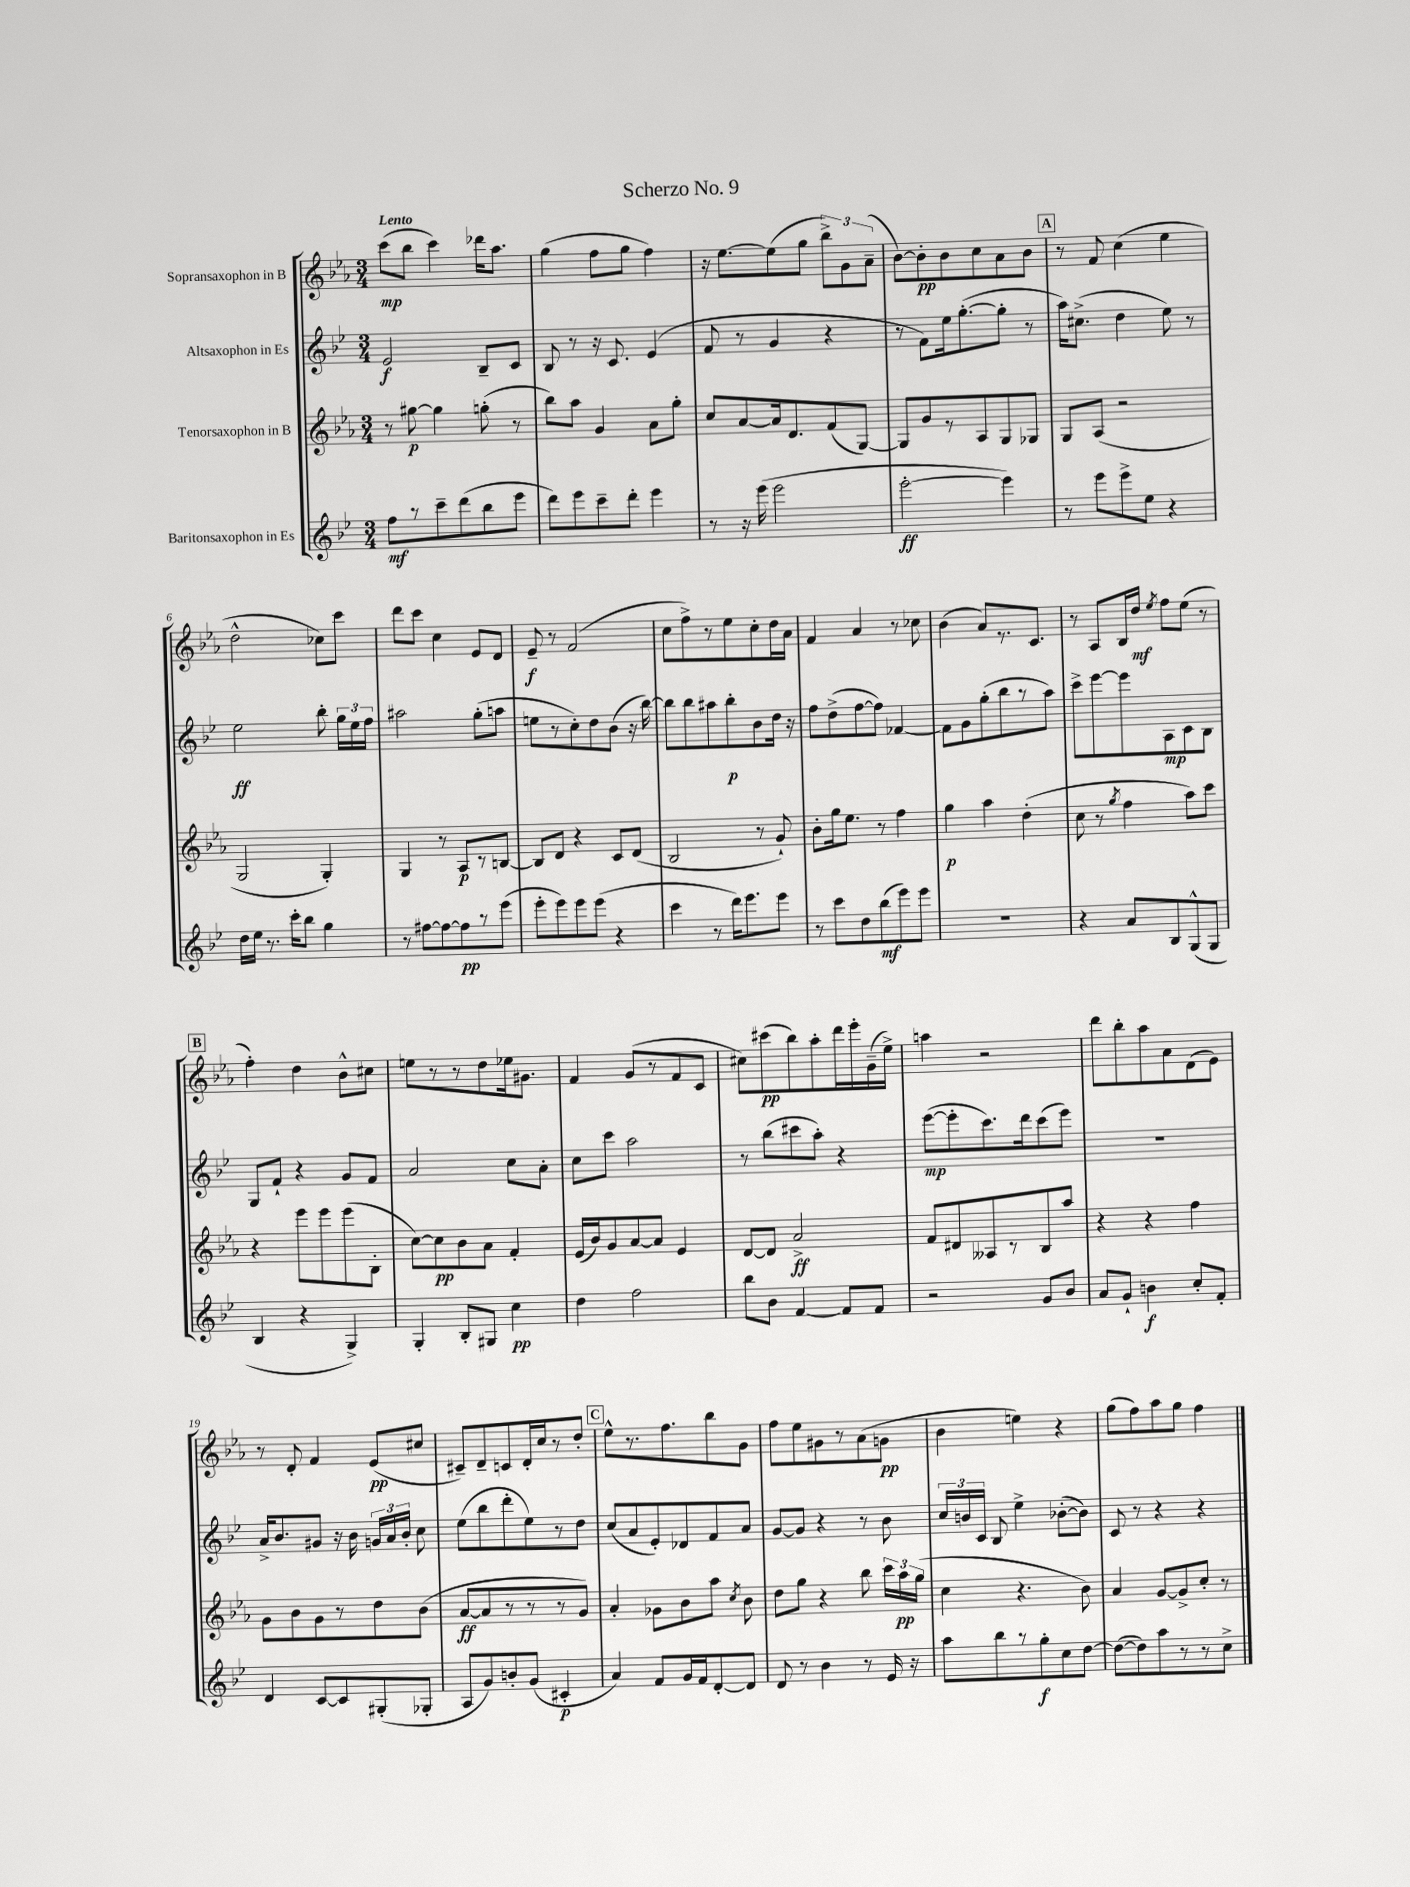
\header { title = "Scherzo No. 9" }
<<
\new StaffGroup <<
\new Staff = "s0" \with { instrumentName = "Sopransaxophon in B" } {
    \clef treble \key ees \major \numericTimeSignature \time 3/4 \tempo "Lento"
    \autoBeamOff c'''8[\mp( bes''8] c'''4) des'''16[ aes''8.] |
    g''4( f''8[ g''8] f''4) |
    r16 ees''8.[~ ees''8( g''8] \tuplet 3/2 { bes''8[->) g'8 aes'8]--( } |
    bes'8[~) bes'8-.\pp bes'8 c''8 aes'8 bes'8] |
    \mark \markup { \box "A" } r8 f'8 c''4( ees''4 |
    d''2-^ ces''8[) c'''8] |
    d'''8[ c'''8] c''4 ees'8[ d'8] |
    ees'8--\f r8 f'2( |
    c''8[ f''8->) r8 ees''8 c''8-. d''16 aes'16] |
    f'4 aes'4 r8 ces''8 |
    bes'4( aes'8[) r8. c'8.] |
    r8 aes8[ bes16 d''16]\mf \acciaccatura { ees''8 } f''8[ ees''8]( r8 |
    \mark \markup { \box "B" } f''4-.) d''4 bes'8[-^ cis''8] |
    e''8[ r8 r8 d''8 ees''16 gis'8.] |
    f'4 g'8[( r8 f'8 c'8] |
    cis''8[) cis'''8\pp( bes''8) aes''8-. d'''16 ees'''16-. g'16--( ees''16]->) |
    a''4 r2 |
    d'''8[ bes''8-. aes''8 aes'8 d'8( ees'8]) |
    r8 d'8-. f'4 ees'8[\pp( cis''8] |
    cis'8[--) d'8-- c'8 d'16-. c''16 r8 d''8]-. |
    \mark \markup { \box "C" } ees''8[-^ r8. f''8. bes''8 g'8] |
    f''8[ ees''8 gis'8 r8 aes'8( g'8]\pp |
    bes'4 e''4) r4 |
    g''8[( f''8) aes''8 g''8] f''4 \bar "|." |
}
\new Staff = "s1" \with { instrumentName = "Altsaxophon in Es" } {
    \clef treble \key bes \major \numericTimeSignature \time 3/4
    \autoBeamOff ees'2\f bes8[-- c'8] |
    bes8 r8 r16 c'8. ees'4( |
    f'8 r8 g'4 r4 |
    r8 f'8[) ees''16 g''8.~-.( g''8]-. r8 |
    \mark \markup { \box "A" } a''16[) cis''8.]->( d''4 ees''8) r8 |
    ees''2\ff bes''8-. \tuplet 3/2 { g''16[ ees''16 f''16] } |
    ais''2 g''8[-.( a''8] |
    e''8[ r8 c''8-.) d''8 bes'8]( r16 bes''16~) |
    bes''8[ bes''8 ais''8 bes''8-.\p bes'8 d''16] r16 |
    f''8[ d''8->( f''8~ f''8]) fes'4~ |
    fes'8[ g'8 g''8-.( bes''8 r8 a''8]) |
    c'''8[-> ees'''8~ ees'''8 a8\mp c'8 bes8] |
    \mark \markup { \box "B" } g8[ f'8]-! r4 g'8[ f'8] |
    a'2 c''8[ a'8]-. |
    c''8[ c'''8] a''2 |
    r8 bes''8[( cis'''8 a''8]-.) r4 |
    ees'''8[~\mp( ees'''8-. c'''8.) d'''16 c'''8( ees'''8]) |
    R2. |
    a'16[-> bes'8. gis'8] r16 bes'16 \tuplet 3/2 { g'16[ a'16 bes'16]-. } c''8 |
    ees''8[( bes''8 d'''8-. ees''8) r8 d''8] |
    \mark \markup { \box "C" } c''8[( a'8 ees'8-.) des'8 f'8 a'8] |
    g'8[~ g'8] r4 r8 bes'8 |
    \tuplet 3/2 { c''16[ b'16 c'16] } bes8 ees''4-> bes'8[~-.( bes'8]) |
    c'8 r8 r4 r4 \bar "|." |
}
\new Staff = "s2" \with { instrumentName = "Tenorsaxophon in B" } {
    \clef treble \key ees \major \numericTimeSignature \time 3/4
    \autoBeamOff r8 gis''8~\p gis''4 g''8-.( r8 |
    bes''8[) aes''8] g'4 aes'8[ g''8]-. |
    c''8[ aes'8~ aes'16 d'8. f'8( g8]~) |
    g8[ g'8 r8 aes8 g8 ges8] |
    \mark \markup { \box "A" } g8[ aes8]( r2 |
    g2 g4-.) |
    g4 r8 aes8[\p r8 b8]~ |
    b8[ d'8] r4 c'8[ d'8]( |
    bes2 r8 g'8-!) |
    bes'8[-. g''16 ees''8.] r8 f''4 |
    g''4\p aes''4 d''4-.( |
    c''8 r8 \acciaccatura { g''8 } f''4 aes''8[) c'''8] |
    \mark \markup { \box "B" } r4 ees'''8[ ees'''8 ees'''8( bes8]-. |
    c''8[~) c''8\pp bes'8 aes'8] f'4-. |
    ees'16[( bes'16) g'8 aes'8~ aes'8] ees'4 |
    d'8[~ d'8] aes'2->\ff |
    f'8[ dis'8 aeses8 r8 bes8 aes''8] |
    r4 r4 f''4 |
    g'8[ bes'8 g'8 r8 d''8 bes'8]( |
    aes'8[~\ff aes'8 r8 r8 r8 g'8]) |
    \mark \markup { \box "C" } aes'4-. ges'8[ bes'8 aes''8] \acciaccatura { c''8 } bes'8 |
    d''8[ g''8] r4 bes''8 \tuplet 3/2 { c'''16[ aes''16\pp g''16]( } |
    c''4 r4. bes'8) |
    aes'4 g'8[~ g'8-> c''8]-. r8 \bar "|." |
}
\new Staff = "s3" \with { instrumentName = "Baritonsaxophon in Es" } {
    \clef treble \key bes \major \numericTimeSignature \time 3/4
    \autoBeamOff f''8[\mf r8 c'''8-- d'''8( bes''8 ees'''8] |
    d'''8[) ees'''8 c'''8-- d'''8]-. ees'''4 |
    r8 r16 ees'''16( ees'''2 |
    ees'''2~-.\ff ees'''4) |
    \mark \markup { \box "A" } r8 ees'''8[ ees'''8-> ees''8] r4 |
    d''16[ ees''16] r8. c'''16[-. bes''8] g''4 |
    r8 fis''8[~ fis''8~ fis''8\pp r8 ees'''8]( |
    ees'''8[-. ees'''8) ees'''8 ees'''8]( r4 |
    c'''4 r8 d'''16[) ees'''8. ees'''8] |
    r8 c'''8[ d''8 bes''8\mf( ees'''8) ees'''8] |
    R2. |
    r4 a'8[ bes8 g8-^( g8] |
    \mark \markup { \box "B" } bes4 r4 g4->) |
    g4-. bes8[-. gis8] c''4\pp |
    d''4 f''2 |
    bes''8[ bes'8] f'4~ f'8[ f'8] |
    r2 g'8[ bes'8] |
    a'8[ g'8]-! b'4\f c''8[-. f'8]-. |
    d'4 c'8[~ c'8 gis8-.( ges8]-. |
    a8[ g'8) b'8-. g'8]( cis'4-.\p |
    \mark \markup { \box "C" } a'4) f'8[ g'16 f'16 d'8~-. d'8] |
    d'8 r8 bes'4 r8 ees'16 r16 |
    a''8[ bes''8 r8 g''8-.\f c''8 d''8]~ |
    d''8[~( d''8) a''8 r8 r8 c''8]-> \bar "|." |
}
>>
>>
